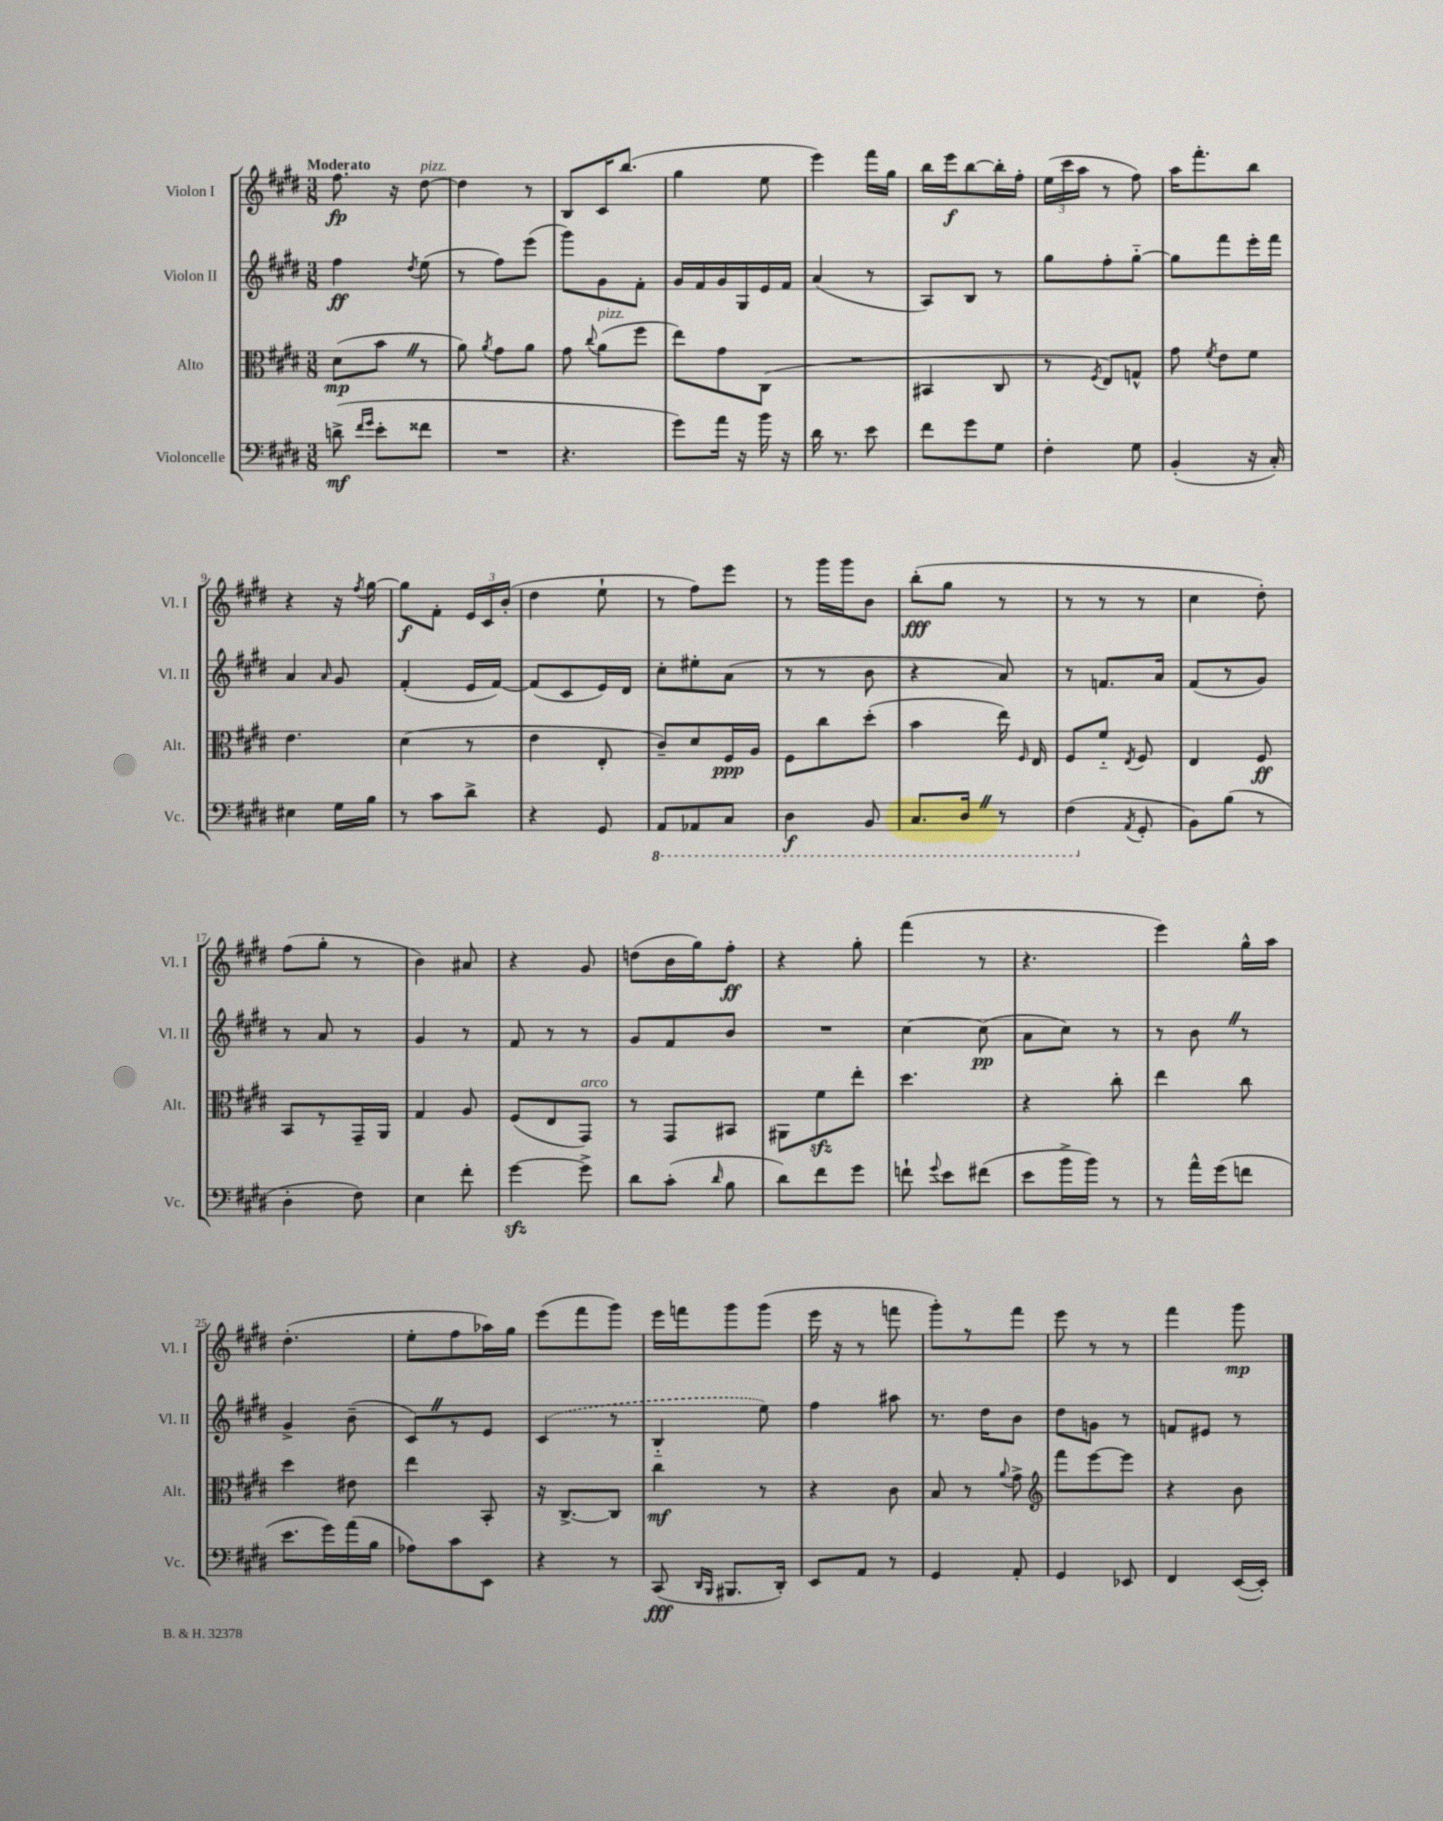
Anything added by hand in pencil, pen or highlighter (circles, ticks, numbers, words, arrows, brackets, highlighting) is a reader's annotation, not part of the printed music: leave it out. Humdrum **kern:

**kern	**dynam	**kern	**dynam	**kern	**dynam	**kern	**dynam
*part4	*part4	*part3	*part3	*part2	*part2	*part1	*part1
*staff4	*staff4	*staff3	*staff3	*staff2	*staff2	*staff1	*staff1
*I"Violoncelle	*	*I"Alto	*	*I"Violon II	*	*I"Violon I	*
*I'Vc.	*	*I'Alt.	*	*I'Vl. II	*	*I'Vl. I	*
*clefF4	*	*clefC3	*	*clefG2	*	*clefG2	*
*k[f#c#g#d#]	*	*k[f#c#g#d#]	*	*k[f#c#g#d#]	*	*k[f#c#g#d#]	*
*M3/8	*	*M3/8	*	*M3/8	*	*M3/8	*
=1	=1	=1	=1	=1	=1	=1	=1
!	!	!	!	!	!	!LO:TX:a:B:t=Moderato	!
(8dn^\	mf	(8d#\L	mp	4ff#\	ff	8.ff#\	fp
16qqf#/LL	.	.	.	.	.	.	.
16qqg#/JJ	.	.	.	.	.	.	.
8e'\L	.	8bZ\J	.	.	.	.	.
.	.	.	.	.	.	16r	.
.	.	.	.	8qdd#/	.	.	.
!	!	!	!	!	!	!LO:TX:a:i:t=pizz.	!
8f##X\J	.	8r	.	(8ee\	.	[8dd#\	.
=2	=2	=2	=2	=2	=2	=2	=2
4.r	.	8a\)	.	8r	.	4dd#\]	.
.	.	8qa/	.	.	.	.	.
.	.	8g#\L	.	8ff#\L)	.	.	.
.	.	8a\J	.	(8eee\J	.	8r	.
=3	=3	=3	=3	=3	=3	=3	=3
4.r	.	8g#\	.	8ggg#\L)	.	8B/L	.
.	.	8qqcc#/	.	.	.	.	.
!	!	!LO:TX:a:i:t=pizz.	!	!	!	!	!
.	.	(8a\L	.	8g#\	.	16c#/K	.
.	.	.	.	.	.	(8.bb/J	.
.	.	8ff#\J	.	8f#'\J	.	.	.
=4	=4	=4	=4	=4	=4	=4	=4
8g#\L)	.	8ee\L)	.	16g#/LL	.	4gg#\	.
.	.	.	.	16f#/	.	.	.
16a\Jk	.	8g#\	.	16g#/	.	.	.
16r	.	.	.	16G#/	.	.	.
16b\	.	(8C#\J	.	16e/	.	8ee\	.
16r	.	.	.	16f#/JJ	.	.	.
=5	=5	=5	=5	=5	=5	=5	=5
16d#\	.	4.r	.	(4a/	.	4eee\)	.
8.r	.	.	.	.	.	.	.
8e\	.	.	.	8r	.	16fff#\LL	.
.	.	.	.	.	.	16gg#\JJ	.
=6	=6	=6	=6	=6	=6	=6	=6
8f#\L	.	4BB#X/	.	8A/L)	.	16bb\LL	.
.	.	.	.	.	.	16eee\J	f
8g#\	.	.	.	8B/J	.	[8bb\	.
8G#\J	.	8C#/	.	8r	.	16bb'\L]	.
.	.	.	.	.	.	16ff#'\JJ	.
=7	=7	=7	=7	=7	=7	=7	=7
4F#'\	.	8r	.	8gg#\L	.	(24ee\LL	.
.	.	.	.	.	.	24ccc#\	.
.	.	.	.	.	.	24aa\JJ	.
.	.	8qF#/	.	.	.	.	.
.	.	8E/L)	.	8ff#'\	.	8r	.
8G#\	.	8Gn^^/J	.	[8gg#\J	.	8ff#\)	.
=8	=8	=8	=8	=8	=8	=8	=8
(4BB'/	.	8g#\	.	8gg#\L]	.	16aa\KL	.
.	.	.	.	.	.	8.fff#'\	.
.	.	8qf#/	.	.	.	.	.
.	.	8e\L	.	8fff#\	.	.	.
16r	.	8f#\J	.	16eee'\L	.	8bb\J	.
16C#'/)	.	.	.	16fff#\JJ	.	.	.
!!LO:LB:g=z
=9	=9	=9	=9	=9	=9	=9	=9
4E#X\	.	4.e\	.	4a/	.	4r	.
.	.	.	.	16qqa/	.	.	.
16G#\LL	.	.	.	8g#/	.	16r	.
.	.	.	.	.	.	8qff#/	.
16B\JJ	.	.	.	.	.	[16gg#\	.
=10	=10	=10	=10	=10	=10	=10	=10
8r	.	(4d#\	.	(4f#'/	.	8gg#\L]	f
8c#\L	.	.	.	.	.	8f#'\J	.
8d#^\J	.	8r	.	16e/LL	.	24e/LL	.
.	.	.	.	.	.	24c#/	.
.	.	.	.	[16f#/JJ)	.	.	.
.	.	.	.	.	.	(24b'/JJ	.
=11	=11	=11	=11	=11	=11	=11	=11
4r	.	4e\	.	(8f#/L]	.	4dd#\	.
.	.	.	.	8c#/	.	.	.
8GG#/	.	8E'/	.	16e/L)	.	8ee`\	.
.	.	.	.	16d#/JJ	.	.	.
=12	=12	=12	=12	=12	=12	=12	=12
*8ba	*	*	*	*	*	*	*
8AAA/L	.	8c#~/L)	.	8cc#'\L	.	8r	.
8AAA-X/	.	8d#/	.	8ee#X'\	.	8ff#\L)	.
8CC#/J	.	16F#/L	ppp	(8a\J	.	8eee\J	.
.	.	16A/JJ	.	.	.	.	.
=13	=13	=13	=13	=13	=13	=13	=13
4DD#\	f	8F#\L	.	8r	.	8r	.
.	.	8cc#\	.	8r	.	16ggg#\LL	.
.	.	.	.	.	.	16ggg#\J	.
8BBB/	.	(8dd#'\J	.	8b\	.	8b\J	.
=14	=14	=14	=14	=14	=14	=14	=14
8.CC#/L	.	4b\	.	4r	.	(8bb'\L	fff
.	.	.	.	.	.	8gg#\J	.
16DD#Z/Jk	.	.	.	.	.	.	.
8r	.	16ee\)	.	8a/)	.	8r	.
.	.	16qqF#/	.	.	.	.	.
.	.	16E/	.	.	.	.	.
=15	=15	=15	=15	=15	=15	=15	=15
(4FF#\	.	8F#/L	.	8r	.	8r	.
.	.	8f#/J	.	8.fn/L	.	8r	.
*X8ba	*	*	*	*	*	*	*
8qAA/	.	8qE/	.	.	.	.	.
8GG#'/	.	8F#/	.	.	.	8r	.
.	.	.	.	16a/Jk	.	.	.
=16	=16	=16	=16	=16	=16	=16	=16
8BB\L)	.	4E/	.	(8f#/L	.	4cc#\	.
(8B\J	.	.	.	8r	.	.	.
8r	.	8F#/	ff	8g#/J)	.	8dd#'\)	.
!!LO:LB:g=z
=17	=17	=17	=17	=17	=17	=17	=17
4D#'\	.	8BB/L	.	8r	.	(8ff#\L	.
.	.	8r	.	8a/	.	8gg#'\J	.
8F#\)	.	16GG#~/L	.	8r	.	8r	.
.	.	16AA/JJ	.	.	.	.	.
=18	=18	=18	=18	=18	=18	=18	=18
4E\	.	4G#/	.	4g#/	.	4b\)	.
8f#'\	.	8A/	.	8r	.	8a#X/	.
=19	=19	=19	=19	=19	=19	=19	=19
[4g#zz\	.	(8F#/L	.	8f#/	.	4r	.
.	.	8E/	.	8r	.	.	.
!	!	!LO:TX:a:i:t=arco	!	!	!	!	!
8g#^\]	.	8GG#/J)	.	8r	.	8g#/	.
=20	=20	=20	=20	=20	=20	=20	=20
8d#\L	.	8r	.	8g#/L	.	(8ddn\L	.
(8c#'\J	.	8GG#/L	.	8f#/	.	16b\L	.
.	.	.	.	.	.	16gg#\J)	.
16qqd#/	.	.	.	.	.	.	.
8B\	.	8BB#X/J	.	8b/J	.	8ff#'\J	ff
=21	=21	=21	=21	=21	=21	=21	=21
8d#\L)	.	8AA#X\L	.	4.r	.	4r	.
8f#\	.	8f#zz\	.	.	.	.	.
8g#\J	.	8ee'\J	.	.	.	8gg#'\	.
=22	=22	=22	=22	=22	=22	=22	=22
8fn`\	.	4.dd#\	.	[4cc#\	.	(4fff#\	.
8qqg#/	.	.	.	.	.	.	.
8e\L	.	.	.	.	.	.	.
(8f#X\J	.	.	.	(8cc#\]	pp	8r	.
=23	=23	=23	=23	=23	=23	=23	=23
8e\L	.	4r	.	8a\L	.	4.r	.
16b^\L	.	.	.	8cc#\J)	.	.	.
16b\JJ)	.	.	.	.	.	.	.
8r	.	8cc#'\	.	8r	.	.	.
=24	=24	=24	=24	=24	=24	=24	=24
8r	.	4ee\	.	8r	.	4eee\)	.
16a^^\LL	.	.	.	8bZ\	.	.	.
(16g#\J	.	.	.	.	.	.	.
8fn\J	.	8cc#\	.	8r	.	16gg#^^\LL	.
.	.	.	.	.	.	16aa\JJ	.
!!LO:LB:g=z
=25	=25	=25	=25	=25	=25	=25	=25
8.e\L	.	4dd#\	.	4g#^/	.	(4.dd#'\	.
16g#\L)	.	.	.	.	.	.	.
(16a\	.	8e#X\	.	(8b~\	.	.	.
16B\JJ	.	.	.	.	.	.	.
=26	=26	=26	=26	=26	=26	=26	=26
8A-X\L)	.	4ee\	.	8c#Z/L)	.	8ee'\L	.
8c#\	.	.	.	8r	.	8ff#\	.
8EE\J	.	8BB'/	.	8e/J	.	16aa-X\L)	.
.	.	.	.	.	.	16gg#\JJ	.
=27	=27	=27	=27	=27	=27	=27	=27
4r	.	16r	.	(4c#/	.	(8eee\L	.
.	.	[8.C#^/L	.	.	.	.	.
.	.	.	.	.	.	8fff#\	.
8r	.	8C#/J]	.	8r	.	8ggg#\J)	.
=28	=28	=28	=28	=28	=28	=28	=28
(8CC#/	fff	4cc#\	mf	4B/	.	16eee\LL	.
.	.	.	.	.	.	16fffn\J	.
16qqDD#/LL	.	.	.	.	.	.	.
16qqBBB/JJ	.	.	.	.	.	.	.
8.BBB#X/L	.	.	.	.	.	8ggg#\	.
.	.	8r	.	8ee\)	.	(8ggg#\J	.
16DD#'/Jk)	.	.	.	.	.	.	.
=29	=29	=29	=29	=29	=29	=29	=29
8EE/L	.	4r	.	4ff#\	.	16eee\	.
.	.	.	.	.	.	16r	.
8AA/J	.	.	.	.	.	8r	.
8r	.	8c#\	.	8aa#X\	.	8fffn\	.
=30	=30	=30	=30	=30	=30	=30	=30
4GG#/	.	8B/	.	8.r	.	8ggg#'\L)	.
.	.	8r	.	.	.	8r	.
.	.	.	.	16dd#\KL	.	.	.
.	.	8qqa/	.	.	.	.	.
8AA'/	.	8g#^\	.	8b\J	.	8fff#\J	.
=31	=31	=31	=31	=31	=31	=31	=31
*	*	*clefG2	*	*	*	*	*
4GG#/	.	8fff#\L	.	8dd#\L	.	8eee\	.
.	.	[8eee\	.	8gn\J	.	8r	.
8EE-X/	.	8eee\J]	.	8r	.	8r	.
=32	=32	=32	=32	=32	=32	=32	=32
4FF#/	.	4r	.	8fn/L	.	4fff#\	.
.	.	.	.	8e#X/J	.	.	.
([16EE/LL	.	8b\	.	8r	.	8ggg#\	mp
16EE'/JJ])	.	.	.	.	.	.	.
==	==	==	==	==	==	==	==
*-	*-	*-	*-	*-	*-	*-	*-
